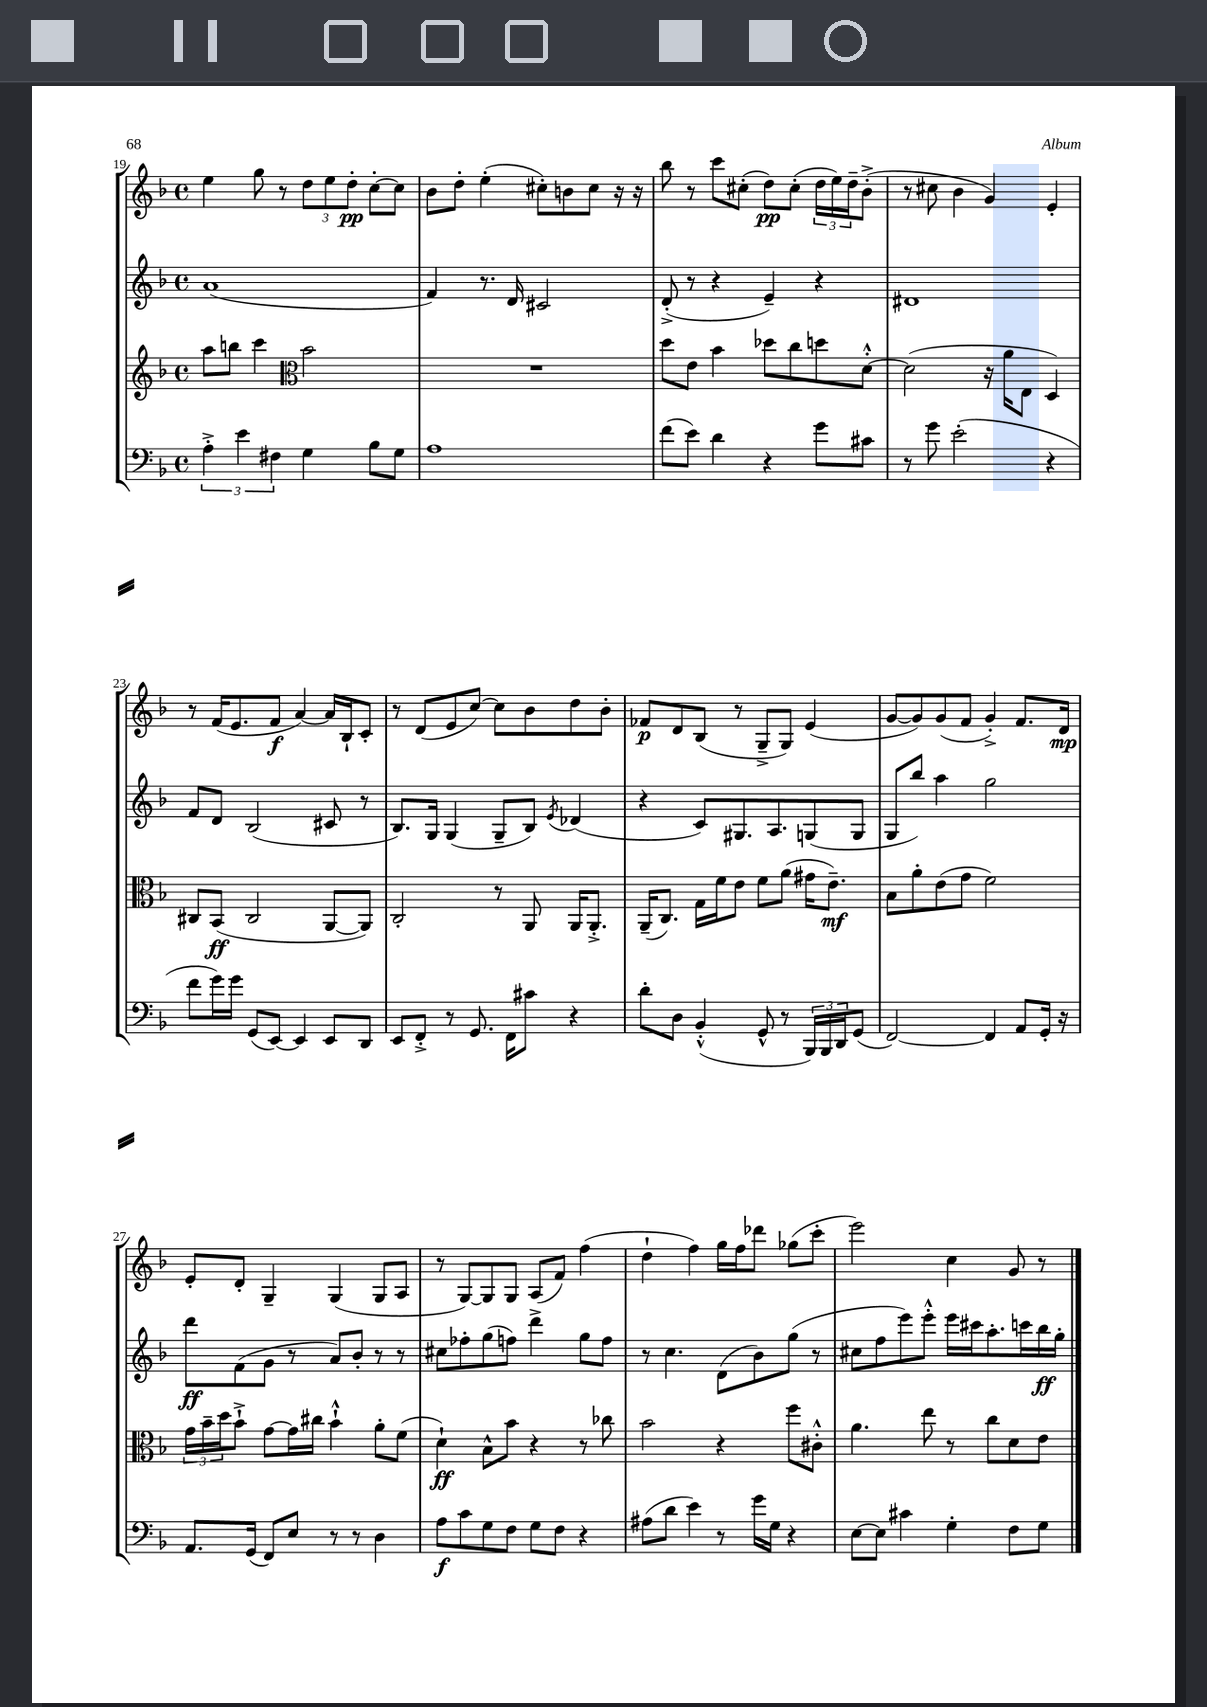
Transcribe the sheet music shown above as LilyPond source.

<<
\new StaffGroup <<
\new Staff = "s0" {
    \clef treble \key f \major \defaultTimeSignature \time 4/4
    e''4 g''8 r8 \tuplet 3/2 { d''8 e''8 d''8-.\pp } c''8~-. c''8 |
    bes'8 d''8-. e''4-.( cis''8-.) b'8 cis''8 r16 r16 |
    bes''8 r8 c'''8 cis''8-.( d''8\pp) cis''8-.( \tuplet 3/2 { d''16 e''16) d''16-- } bes'8-.->( |
    r8 cis''8 bes'4 g'4) e'4-. |
    r8 f'16( e'8. f'8\f a'4~) a'16 bes16-! c'8-. |
    r8 d'8( e'8 c''8~) c''8 bes'8 d''8 bes'8-. |
    fes'8\p d'8 bes8( r8 g8---> g8) e'4( |
    g'8~ g'8) g'8( f'8 g'4-.->) f'8. d'16\mp |
    e'8-. d'8-. g4-- g4( g8 a8 |
    r8 g8~) g8 g8 a8( f'8) f''4( |
    d''4-! f''4) g''16 f''16 des'''8 ges''8( c'''8-. |
    e'''2) c''4 g'8 r8 \bar "|." |
}
\new Staff = "s1" {
    \clef treble \key f \major \defaultTimeSignature \time 4/4
    a'1( |
    f'4) r8. d'16 cis'2 |
    d'8-.->( r8 r4 e'4--) r4 |
    dis'1 |
    f'8 d'8 bes2( cis'8 r8 |
    bes8.) g16 g4( g8-- bes8) \acciaccatura { e'8 } des'4( |
    r4 c'8) gis8. a8. g8( g8 |
    g8 bes''8) a''4 g''2 |
    d'''8\ff f'8( g'8 r8 a'8) bes'8-. r8 r8 |
    cis''8 fes''8-. g''8( f''8) d'''4-> g''8 f''8 |
    r8 c''4. d'8( bes'8) g''8( r8 |
    cis''8 f''8 e'''8) e'''8-.-^ e'''16 cis'''16 a''8.-. c'''16 bes''16\ff g''16-. \bar "|." |
}
\new Staff = "s2" {
    \clef treble \key f \major \defaultTimeSignature \time 4/4
    a''8 b''8 c'''4 \clef alto bes'2 |
    R1 |
    d''8 e'8 bes'4 des''8 c''8 d''8 d'8~-.-^ |
    d'2( r16 a'16 e8 d4) |
    cis8 bes,8\ff( cis2 a,8~ a,8) |
    c2-. r8 a,8 a,16 a,8.-.-> |
    a,16--( c8.) g16 f'16 e'8 f'8 a'8( gis'16 e'8.--\mf) |
    bes8 a'8-. e'8( g'8 f'2) |
    \tuplet 3/2 { g'16 bes'16-- d''16 } bes'8-!-> g'8~ g'16 cis''16 bes'4-!-^ a'8-. f'8( |
    d'4-!\ff) bes8-^ bes'8 r4 r8 ces''8 |
    bes'2 r4 f''8 cis'8-.-^ |
    a'4. e''8 r8 c''8 d'8 e'8 \bar "|." |
}
\new Staff = "s3" {
    \clef bass \key f \major \defaultTimeSignature \time 4/4
    \tuplet 3/2 { a4-.-> e'4 fis4 } g4 bes8 g8 |
    a1 |
    f'8( e'8) d'4 r4 g'8 cis'8 |
    r8 g'8 e'2-.( r4 |
    f'8 g'16) g'16 g,8( e,8~) e,4 e,8 d,8 |
    e,8 f,8-.-> r8 g,8. f,16 cis'8 r4 |
    d'8-. d8 bes,4-.-^( g,8-^ r8 \tuplet 3/2 { bes,,16) bes,,16 d,16 } g,8( |
    f,2~) f,4 a,8 g,16-. r16 |
    a,8. g,16( f,8) e8 r8 r8 d4 |
    a8\f c'8 g8 f8 g8 f8 r4 |
    ais8( d'8 e'4) r8 g'16 g16 r4 |
    e8~ e8 cis'4 g4-. f8 g8 \bar "|." |
}
>>
>>
\layout { \context { \Score currentBarNumber = #19 } }
